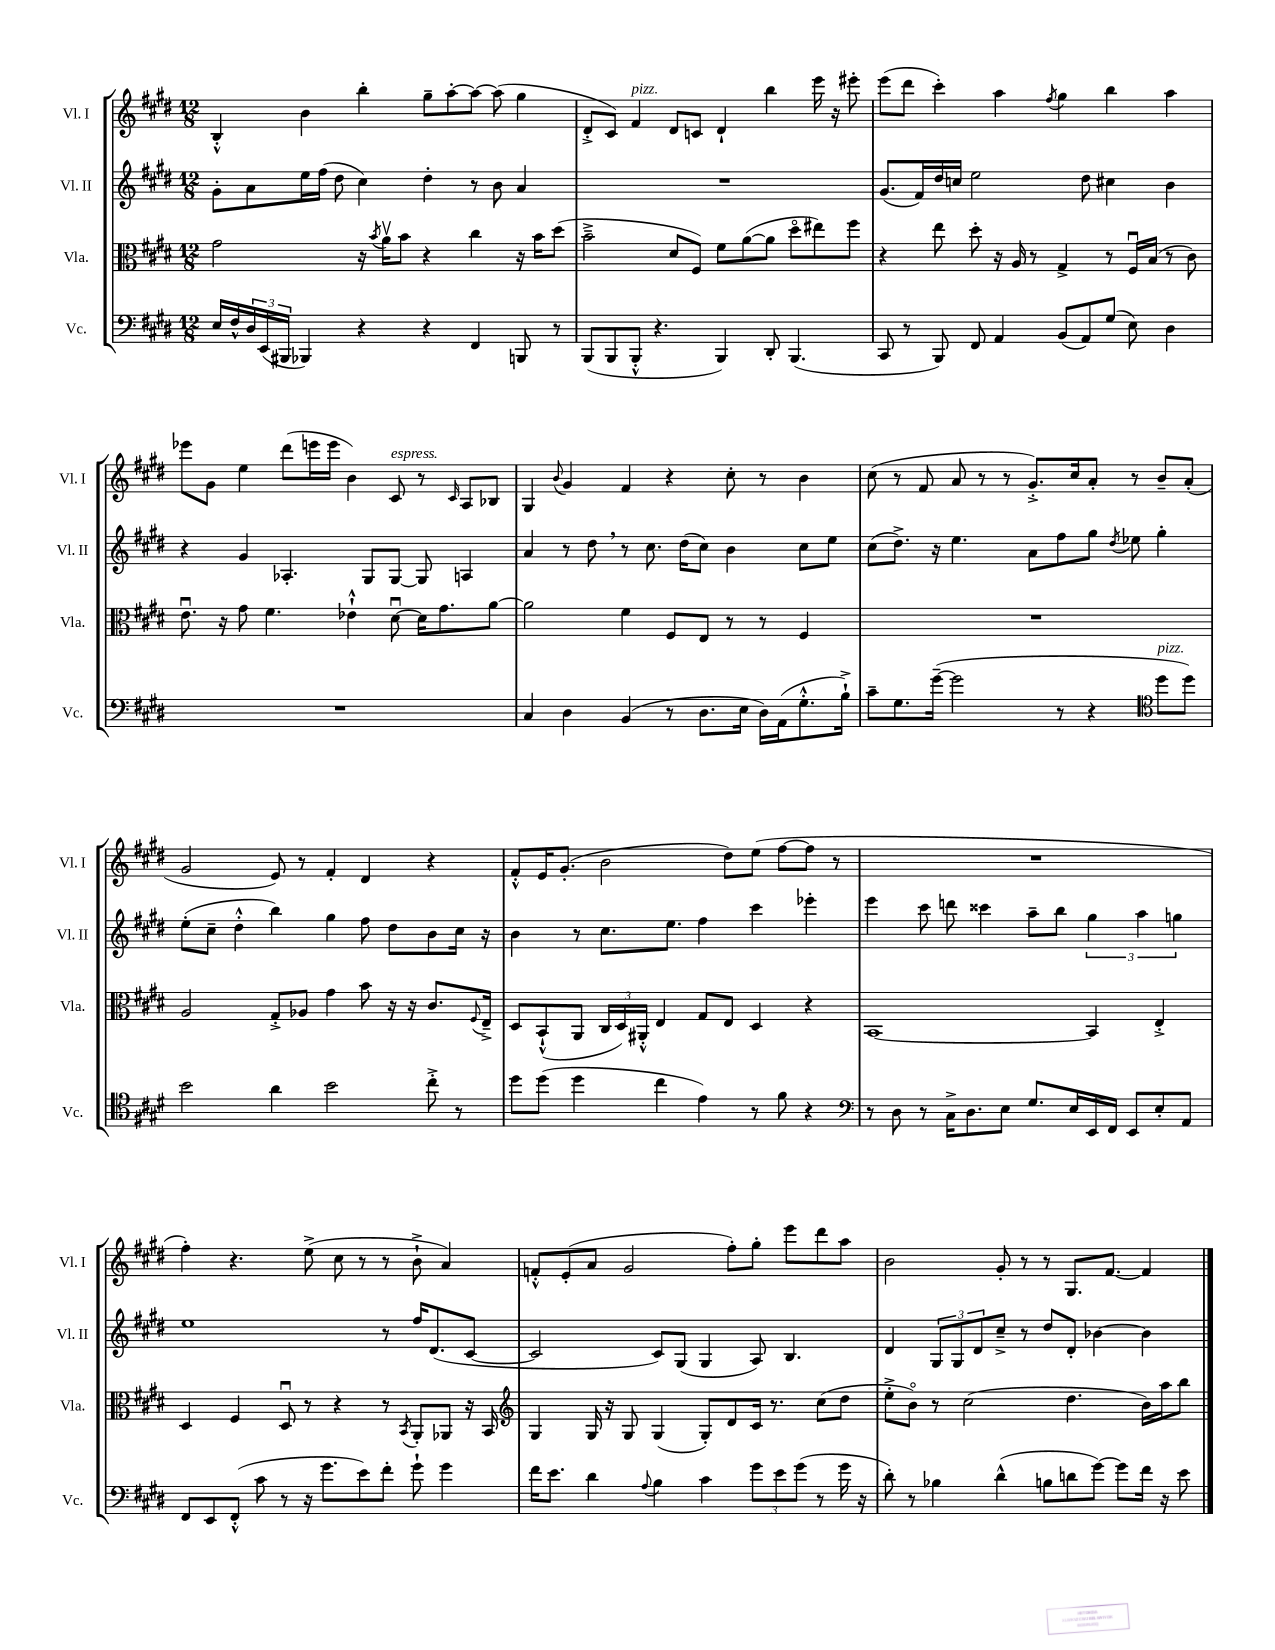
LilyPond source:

<<
\new StaffGroup <<
\new Staff = "s0" \with { instrumentName = "Vl. I" shortInstrumentName = "Vl. I" } {
    \clef treble \key e \major \numericTimeSignature \time 12/8
    b4-.-^ b'4 b''4-. gis''8-- a''8~-. a''8~ a''8( gis''4 |
    dis'8-.-> cis'8) fis'4^\markup { \italic "pizz." } dis'8 c'8 dis'4-! b''4 e'''16 r16 eis'''8-. |
    e'''8( dis'''8 cis'''4-.) a''4 \acciaccatura { fis''8 } gis''4 b''4 a''4 |
    ees'''8 gis'8 e''4 dis'''8( e'''16 e'''16 b'4) cis'8^\markup { \italic "espress." } r8 \grace { cis'16 } a8 bes8 |
    gis4 \appoggiatura { b'8 } gis'4 fis'4 r4 cis''8-. r8 b'4 |
    cis''8( r8 fis'8 a'8 r8 r8 gis'8.-.->) cis''16 a'8-. r8 b'8-- a'8-.( |
    gis'2 e'8) r8 fis'4-. dis'4 r4 |
    fis'8-.-^ e'16 gis'8.-.( b'2 dis''8) e''8( fis''8~ fis''8 r8 |
    R1. |
    fis''4-.) r4. e''8->( cis''8 r8 r8 b'8-!-> a'4) |
    f'8-.-^ e'8-.( a'8 gis'2 fis''8-.) gis''8-. e'''8 dis'''8 a''8 |
    b'2 gis'8-. r8 r8 gis8. fis'8.~ fis'4 \bar "|." |
}
\new Staff = "s1" \with { instrumentName = "Vl. II" shortInstrumentName = "Vl. II" } {
    \clef treble \key e \major \numericTimeSignature \time 12/8
    gis'8-. a'8 e''16 fis''16( dis''8 cis''4) dis''4-. r8 b'8 a'4 |
    R1. |
    gis'8.( fis'16) dis''16 c''16 e''2 dis''8 cis''4 b'4 |
    r4 gis'4 aes4.-. gis8 gis8~ gis8 a4 |
    a'4 r8 dis''8 \breathe r8 cis''8. dis''16( cis''8) b'4 cis''8 e''8 |
    cis''8( dis''8.->) r16 e''4. a'8 fis''8 gis''8 \acciaccatura { dis''8 } ees''8 gis''4-. |
    e''8-.( cis''8-- dis''4-.-^ b''4) gis''4 fis''8 dis''8 b'8 cis''16 r16 |
    b'4 r8 cis''8. e''8. fis''4 cis'''4 ees'''4-. |
    e'''4 cis'''8 d'''8 cisis'''4 a''8-- b''8 \tuplet 3/2 { gis''4 a''4 g''4 } |
    e''1 r8 fis''16 dis'8.( cis'8~ |
    cis'2 cis'8) gis8( gis4 a8) b4. |
    dis'4 \tuplet 3/2 { gis8 gis8 dis'8 } cis''8---> r8 dis''8 dis'8-. bes'4~ bes'4 \bar "|." |
}
\new Staff = "s2" \with { instrumentName = "Vla." shortInstrumentName = "Vla." } {
    \clef alto \key e \major \numericTimeSignature \time 12/8
    gis'2 r16 \acciaccatura { b'8 } a'16\upbow b'8 r4 cis''4 r16 b'16 dis''8( |
    b'2---> dis'8 fis8) fis'8 a'8~( a'8 dis''8\flageolet eis''8) fis''8 |
    r4 e''8 dis''8-. r16 a16 r8 gis4-> r8 fis16\downbow b16( r8 cis'8) |
    e'8.\downbow r16 gis'8 fis'4. ees'4-!-^ dis'8~\downbow dis'16 gis'8. a'8~ |
    a'2 fis'4 fis8 e8 r8 r8 fis4 |
    R1. |
    a2 gis8-.-> aes8 gis'4 b'8 r16 r16 cis'8. \appoggiatura { fis8 } e16---> |
    dis8 b,8-!-^( a,8 \tuplet 3/2 { cis16 dis16) ais,16-.-^ } e4 gis8 e8 dis4 r4 |
    b,1~ b,4 e4-.-> |
    dis4 fis4 dis8\downbow r8 r4 r8 \acciaccatura { b,8 } a,8-. aes,8 r16 b,16 |
    \clef treble gis4 gis16 r16 gis8 gis4( gis8-.) dis'8 cis'16 r8. cis''8( dis''8 |
    e''8-.-> b'8\flageolet) r8 cis''2( dis''4. b'16) a''16 b''8 \bar "|." |
}
\new Staff = "s3" \with { instrumentName = "Vc." shortInstrumentName = "Vc." } {
    \clef bass \key e \major \numericTimeSignature \time 12/8
    e16 fis16-^ \tuplet 3/2 { dis16 e,16( bis,,16 } bes,,4) r4 r4 fis,4 b,,8 r8 |
    b,,8( b,,8 b,,8-.-^ r4. b,,4) dis,8-. b,,4.( |
    cis,8 r8 b,,8) fis,8 a,4 b,8( a,8) gis8( e8) dis4 |
    R1. |
    cis4 dis4 b,4( r8 dis8. e16 dis16) a,16( gis8.-.-^ b16-!->) |
    cis'8-- gis8. gis'16~--( gis'2 r8 r4 \clef tenor dis''8^\markup { \italic "pizz." } dis''8) |
    b'2 a'4 b'2 cis''8-.-> r8 |
    dis''8 dis''8( dis''4 cis''4 e'4) r8 fis'8 r4 |
    \clef bass r8 dis8 r8 cis16-> dis8. e8 gis8. e16 e,16 fis,16 e,8 e8-. a,8 |
    fis,8 e,8 fis,8-.-^( cis'8 r8 r16 gis'8. e'8) fis'8-. gis'8-! gis'4 |
    fis'16 e'8. dis'4 \appoggiatura { a8 } b4 cis'4 \tuplet 3/2 { gis'8 e'8 gis'8( } r8 gis'16 r16 |
    dis'8-.) r8 bes4 dis'4-^( b8 d'8 gis'8~) gis'8 fis'16 r16 e'8 \bar "|." |
}
>>
>>
\layout { \context { \Score \remove "Bar_number_engraver" } }
